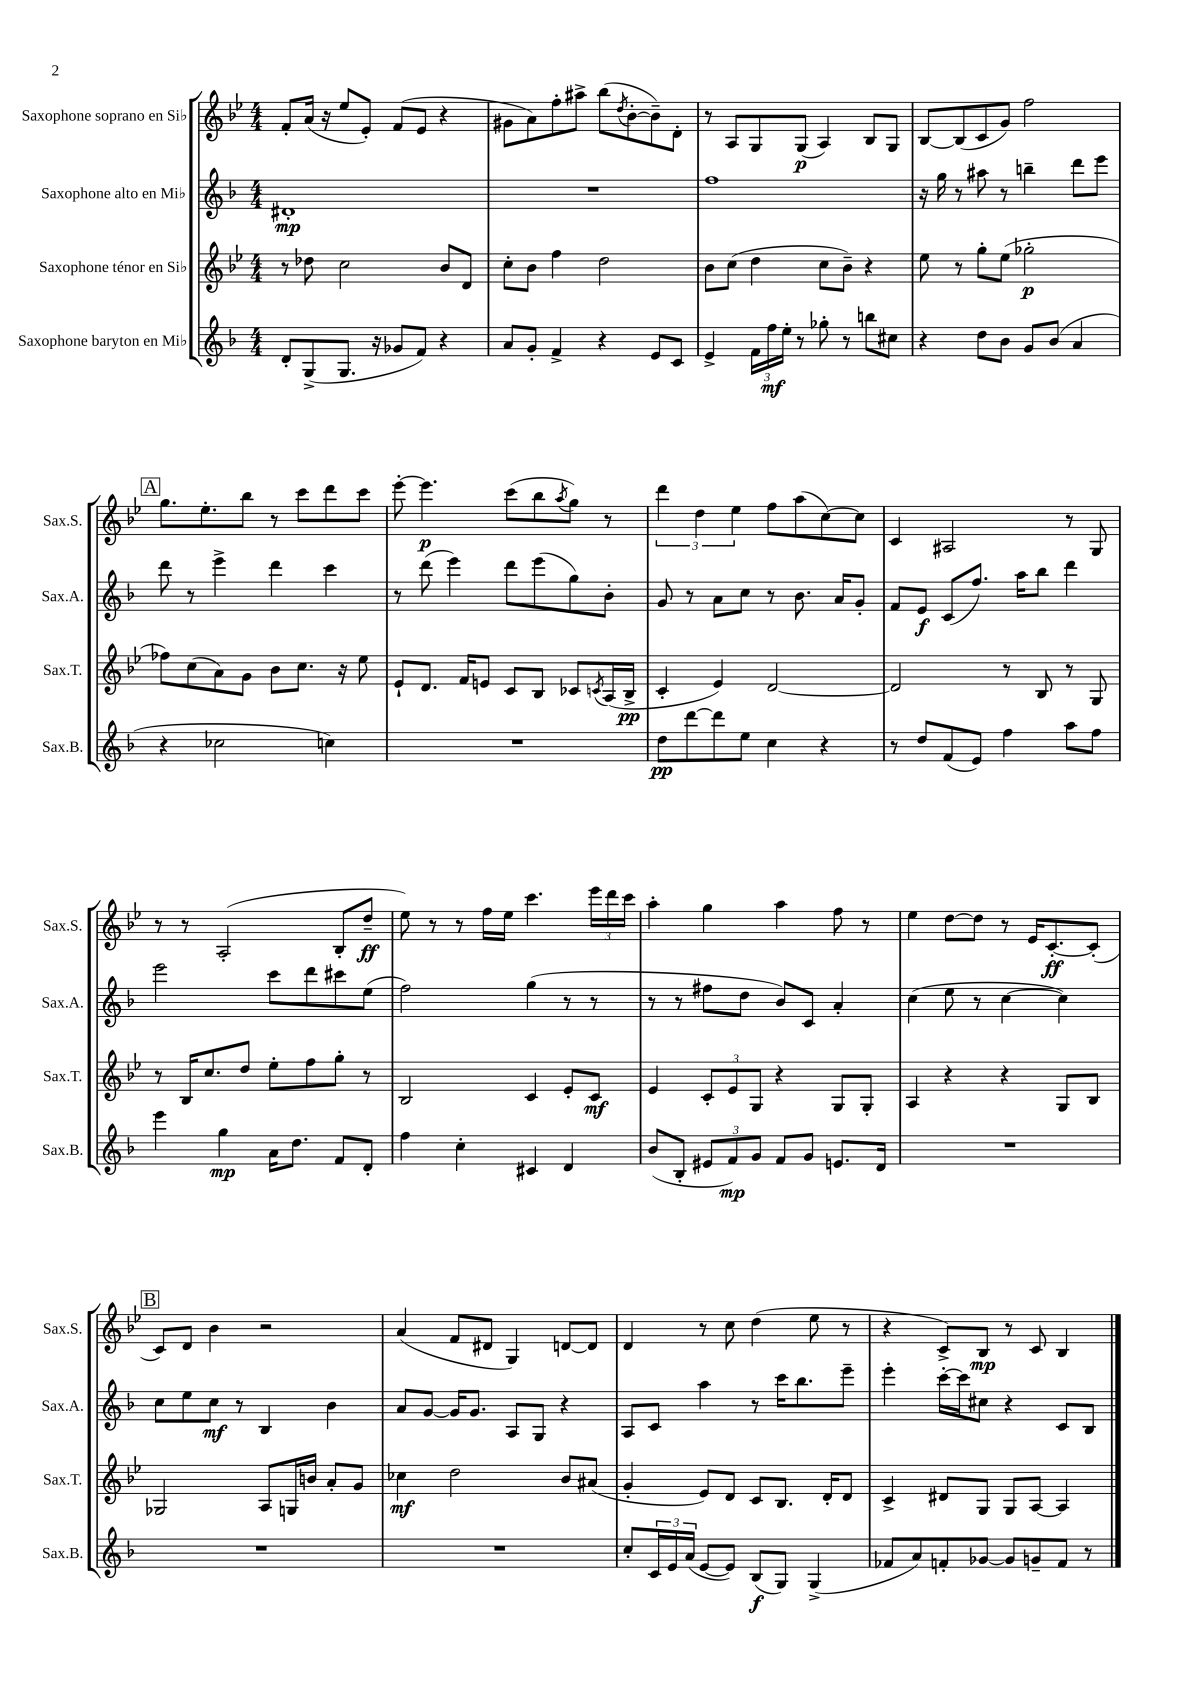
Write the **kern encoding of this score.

**kern	**kern	**kern	**kern
*staff4	*staff3	*staff2	*staff1
*clefG2	*clefG2	*clefG2	*clefG2
*k[b-]	*k[b-e-]	*k[b-]	*k[b-e-]
*M4/4	*M4/4	*M4/4	*M4/4
8d'	8r	1d#'	8f'
(8G^	8dd-	.	(16a
.	.	.	16r
8.G	2cc	.	8ee-
.	.	.	8e-')
16r	.	.	.
8g-	.	.	(8f
8f)	.	.	8e-
4r	8b-	.	4r
.	8d	.	.
=	=	=	=
8a	8cc'	1r	8g#
8g'	8b-	.	8a)
4f^	4ff	.	8ff'
.	.	.	8aa#^
4r	2dd	.	(8bb-
.	.	.	8qdd
.	.	.	[8b-'
8e	.	.	8b-~])
8c	.	.	8d'
=	=	=	=
4e^	8b-	1ff	8r
.	(8cc	.	8A
24f	4dd	.	8G
24ff	.	.	.
24ee'	.	.	.
8r	.	.	(8G
8gg-'	8cc	.	4A)
8r	8b-~)	.	.
8bb	4r	.	8B-
8cc#	.	.	8G
=	=	=	=
4r	8ee-	16r	[8B-
.	.	16gg	.
.	8r	8r	(8B-]
8dd	8gg'	8aa#	8c
8b-	(8ee-	8r	8g)
8g	2gg-'	4bb~	2ff
(8b-	.	.	.
4a	.	8ddd	.
.	.	8eee	.
=	=	=	=
4r	8ff-)	8ddd	8.gg
.	(8cc	8r	.
.	.	.	8.ee-'
2cc-	8a)	4eee^	.
.	8g	.	8bb-
.	8b-	4ddd	8r
.	8.cc	.	8ccc
4cc)	.	4ccc	8ddd
.	16r	.	.
.	8ee-	.	8ccc
=	=	=	=
1r	8e-`	8r	[8eee-'
.	8.d	(8ddd	4.eee-]
.	.	4eee)	.
.	16f	.	.
.	8e	.	.
.	8c	8ddd	(8ccc
.	8B-	(8eee	8bb-
.	.	.	8qaa
.	8c-	8gg)	8gg)
.	8qc	.	.
.	(16A	8b-'	8r
.	16B-^	.	.
=	=	=	=
8dd	4c'	8g	6ddd
[8ddd	.	8r	.
.	.	.	6dd
8ddd]	4e-)	8a	.
.	.	.	6ee-
8ee	.	8cc	.
4cc	[2d	8r	8ff
.	.	8.b-	(8aa
4r	.	.	[8cc)
.	.	16a	.
.	.	8g'	8cc]
=	=	=	=
8r	2d]	8f	4c
8dd	.	8e	.
(8f	.	(8c	2A#
8e)	.	8.ff)	.
4ff	8r	.	.
.	.	16aa	.
.	8B-	8bb-	.
8aa	8r	4ddd	8r
8ff	8G	.	8G
=	=	=	=
4eee	8r	2eee	8r
.	16B-	.	8r
.	8.cc	.	.
4gg	.	.	(2A'
.	8dd	.	.
16a	8ee-'	8ccc	.
8.dd	.	.	.
.	8ff	8ddd	.
8f	8gg'	8ccc#	8B-'
8d'	8r	(8ee	8dd~
=	=	=	=
4ff	2B-	2ff)	8ee-)
.	.	.	8r
4cc'	.	.	8r
.	.	.	16ff
.	.	.	16ee-
4c#	4c	(4gg	4.ccc
4d	8e-'	8r	.
.	8c	8r	24eee-
.	.	.	24ddd
.	.	.	24ccc
=	=	=	=
(8b-	4e-	8r	4aa'
8B-'	.	8r	.
12e#	12c'	8ff#	4gg
12f)	12e-	.	.
.	.	8dd	.
12g	12G	.	.
8f	4r	8b-)	4aa
8g	.	8c	.
8.e	8G	4a'	8ff
.	8G'	.	8r
16d	.	.	.
=	=	=	=
1r	4A	(4cc	4ee-
.	4r	8ee	[8dd
.	.	8r	8dd]
.	4r	[4cc	8r
.	.	.	16e-
.	.	.	[8.c'
.	8G	4cc])	.
.	8B-	.	(8c']
=	=	=	=
1r	2G-	8cc	8c)
.	.	8ee	8d
.	.	8cc	4b-
.	.	8r	.
.	8A	4B-	2r
.	16G	.	.
.	16b	.	.
.	8a'	4b-	.
.	8g	.	.
=	=	=	=
1r	4cc-	8a	(4a
.	.	[8g	.
.	2dd	16g]	8f
.	.	8.g	.
.	.	.	8d#
.	.	8A	4G)
.	.	8G	.
.	8b-	4r	[8d
.	(8a#	.	8d]
=	=	=	=
8cc'	4g'	8A	4d
24c	.	8c	.
24e	.	.	.
(24a	.	.	.
[8e	8e-)	4aa	8r
8e])	8d	.	8cc
(8B-	8c	8r	(4dd
8G)	8.B-	16ccc	.
.	.	8.bb-	.
(4G^	.	.	8ee-
.	16d'	.	.
.	8d	8eee~	8r
=	=	=	=
8f-	4c^	4eee'	4r
8a)	.	.	.
8f'	8d#	[16ccc'	8c^)
.	.	16ccc]	.
[8g-	8G	8cc#	8B-
8g-]	8G	4r	8r
8g~	[8A	.	8c
8f	4A]	8c	4B-
8r	.	8B-	.
==	==	==	==
*-	*-	*-	*-
